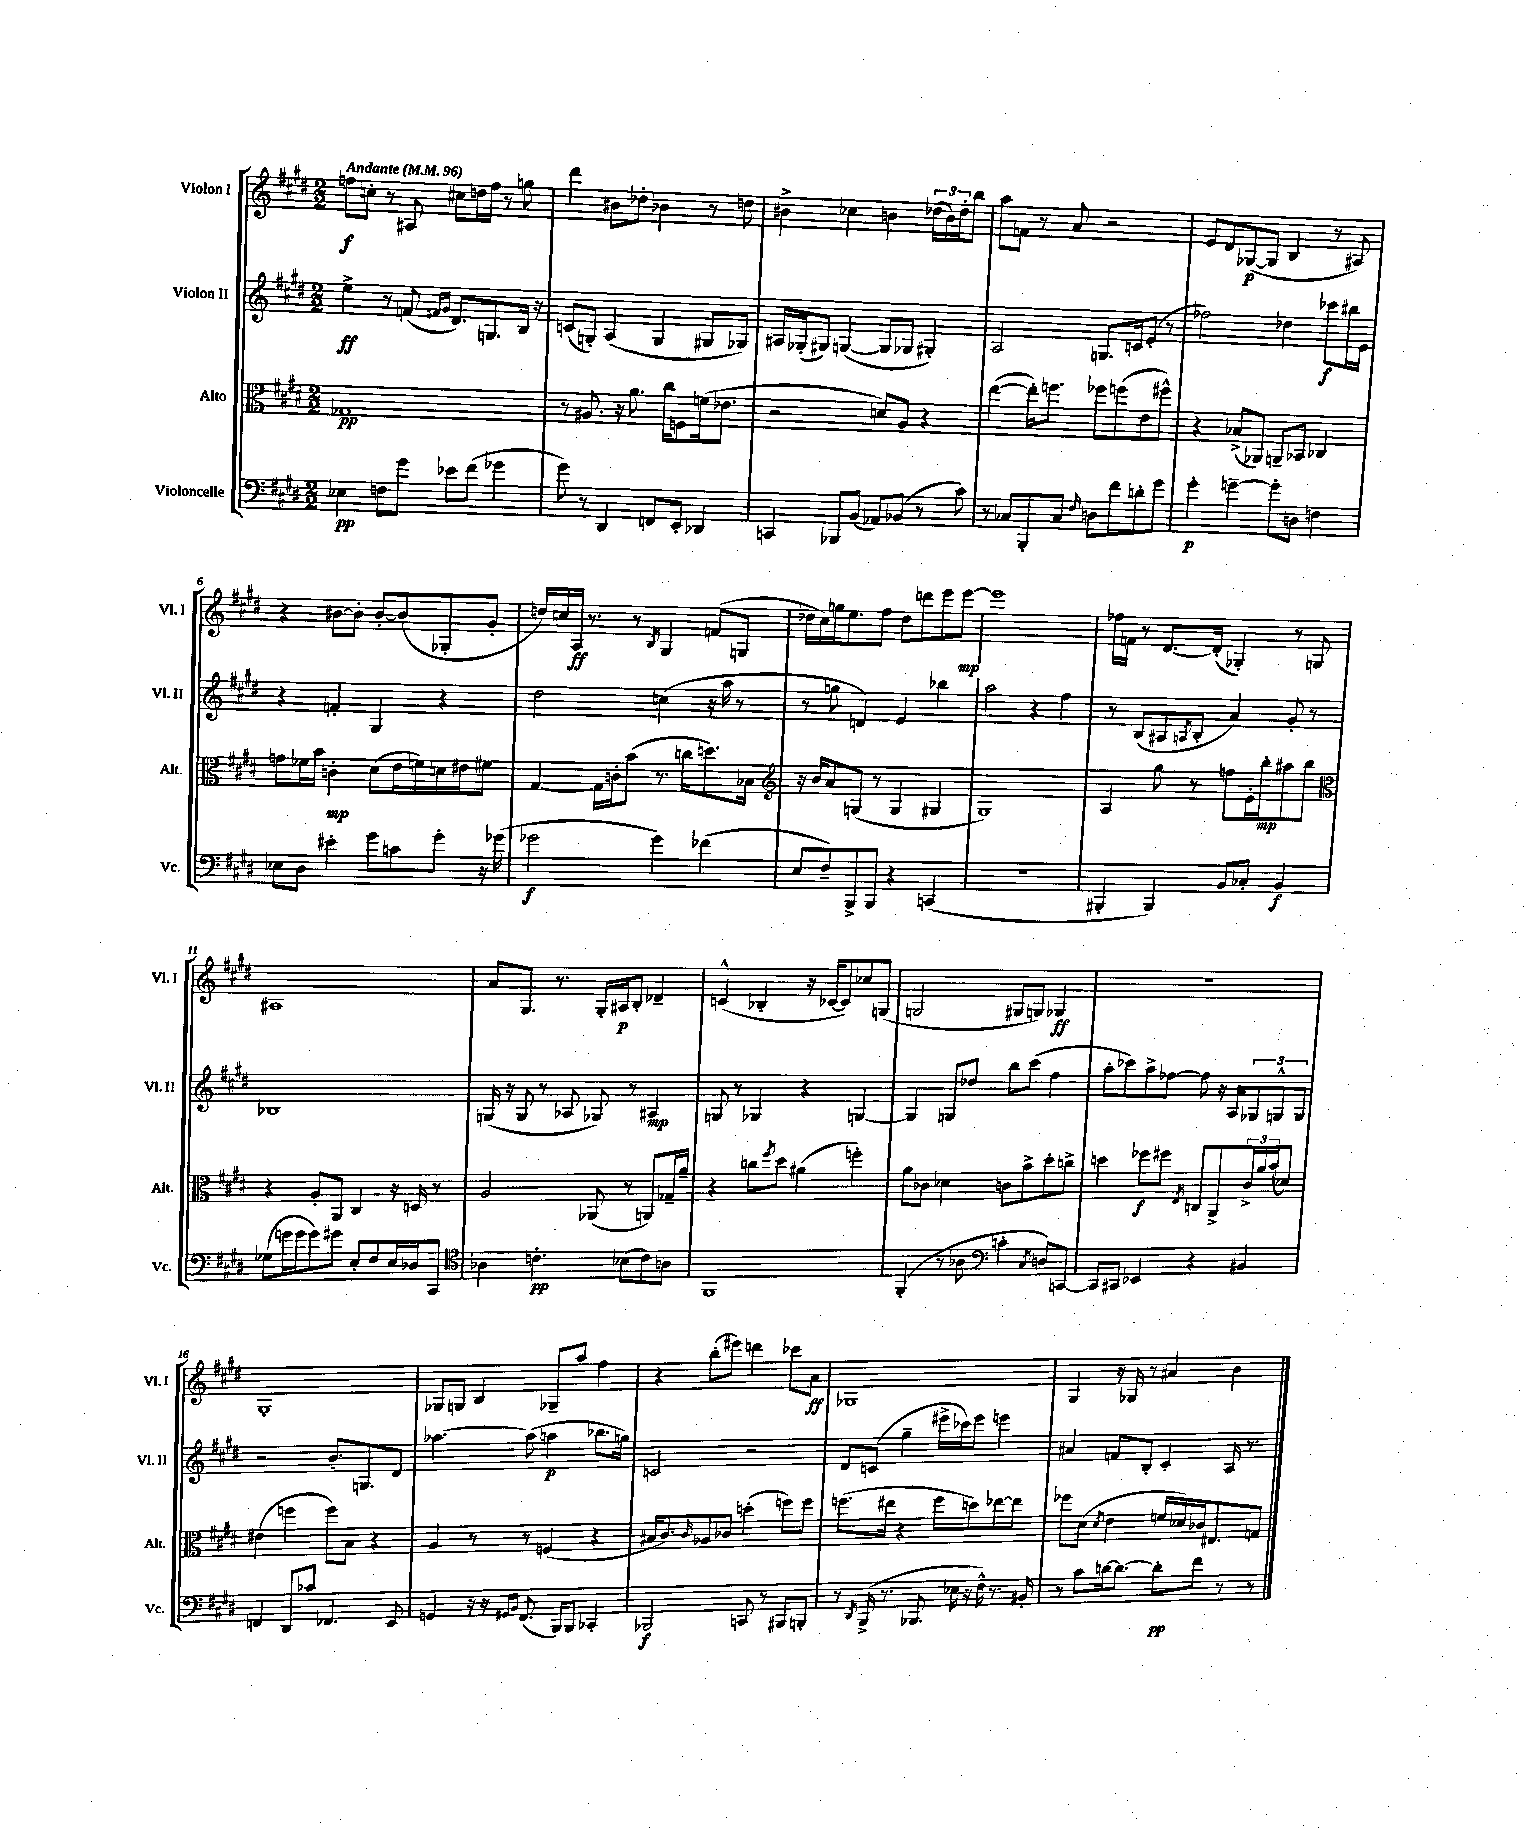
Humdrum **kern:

**kern	**kern	**kern	**kern
*staff4	*staff3	*staff2	*staff1
*clefF4	*clefC3	*clefG2	*clefG2
*k[f#c#g#d#]	*k[f#c#g#d#]	*k[f#c#g#d#]	*k[f#c#g#d#]
*M2/2	*M2/2	*M2/2	*M2/2
*MM96	*MM96	*MM96	*MM96
4E-	1G-	4ee^	8ff
.	.	.	8cc'
8F	.	8r	8r
8g#	.	(8f	8A#
.	.	16qqf#	.
.	.	16qqg#	.
8e-	.	8.d#)	8cc#
(8f#	.	.	16dd
.	.	8.G	16ff
4g-	.	.	8r
.	.	16B	8gg
.	.	16r	.
=	=	=	=
8g#)	8r	(8c	4ddd#
8r	8.A#	8G')	.
4DD#	.	(4A	8b#
.	16r	.	.
.	8.a	.	8dd-'
8FF	.	4G	4b-
.	16cc#	.	.
8EE'	8F	.	.
4DD-	(16f	8G#	8r
.	8.e-	.	.
.	.	8G-)	8dd
=	=	=	=
4CC	2r	16A#	4b#^
.	.	(16G-'	.
.	.	8G#)	.
8BBB-	.	([4G	4cc-
(8BB	.	.	.
8AA-)	8d)	8G]	4b
(8BB-	8A	8G-	.
8r	4r	4G#')	(24dd-
.	.	.	24b)
.	.	.	24dd-'
8c#)	.	.	8bb
=	=	=	=
8r	([4ee	2A	8aa
8C-	.	.	8f
8BBB'	16ee'])	.	8r
.	8.ff	.	.
8C-	.	.	8a
16qqF#	.	.	.
8D	8ff-	8.G	2r
8f#	(8ff	.	.
.	.	16c	.
8d'	8e	(8e'	.
8g#	8ff#^^)	8r	.
=	=	=	=
4g#'	4r	2ff-)	8e
.	.	.	8d#
[4g~	(8B-^	.	([8G-
.	8AA-)	.	8G-]
8g']	8AA~	4dd-	4B
8D	8BB-	.	.
4F	4C-	8ccc-	8r
.	.	16bb#	8A#)
.	.	16e	.
=	=	=	=
8E-	8g	4r	4r
8D#	16f-	.	.
.	16b	.	.
4e#'	4c'	4f'	[8b#
.	.	.	8b#']
8g#	(8d#	4G#	[8b#'
8c	16e	.	(8b#]
.	16f)	.	.
8g#'	16d	4r	8G-'
.	16e#	.	.
16r	8f#	.	8g#'
(16g-	.	.	.
=	=	=	=
2g-	[4G#	2dd#	16dd)
.	.	.	16cc
.	.	.	16A
.	.	.	8.r
.	16G#]	.	.
.	16c'	.	.
.	(8b	.	8r
.	.	.	8qB
4g-)	8.r	(4cc	4G#
.	16cc	.	.
(4f-	8.dd)	16r	(8f
.	.	16aa	.
.	.	8r	8G
.	16B-	.	.
=	=	=	=
*	*clefG2	*	*
8E	16r	8r	16dd-
.	16b	.	16cc#)
8F#~)	8a	8gg	16gg
.	.	.	8.ee
8BBB^	(8G	4d)	.
8BBB	8r	.	8ff#
4r	4G	4e	8dd-
.	.	.	8ddd
(4CC	4G#	4bb-	8eee
.	.	.	[8eee
=	=	=	=
1r	1G#)	2aa	1eee]
.	.	4r	.
.	.	4ff#	.
=	=	=	=
4BBB#'	4A	8r	16ff-
.	.	.	16f
.	.	(8B	8r
4BBB#)	8gg#	8A#	[8.d#
.	.	8qA	.
.	8r	8B'	.
.	.	.	(16d#']
8BB	8ff	4a)	4G-')
8C-'	16e'	.	.
.	16bb'	.	.
4BB	8aa#	8g#'	8r
.	8bb	8r	8G
=	=	=	=
*	*clefC3	*	*
(8G-	4r	1B-	1A#
16g	.	.	.
16g	.	.	.
8g)	8A'	.	.
8g#	8AA	.	.
8E'	4C#	.	.
8F#	.	.	.
16E	16r	.	.
16D-	16D	.	.
8CC#	8r	.	.
=	=	=	=
*clefC4	*	*	*
4A-	2A	(16G	8a
.	.	16r	.
.	.	8G	8.G#
4.c'	.	8r	.
.	.	.	8.r
.	.	8A-	.
.	(8AA-	8G-)	16G#'
.	.	.	16A#
(8B-	8r	8r	8B'
8c)	8AA)	4A#	4d-~
8A	16G-~	.	.
.	16a~	.	.
=	=	=	=
1FF#	4r	8G	(4c^^
.	.	8r	.
.	8cc	4G-	4B-'
.	8qff#	.	.
.	8dd#	.	.
.	(4a#	4r	16r
.	.	.	[16c-
.	.	.	8c-])
.	4ff')	[4G	8cc-
.	.	.	(8G
=	=	=	=
(4FF#'	8a	4G]	2G
.	8c-	.	.
8r	4d-	8G	.
8A-	.	8dd-	.
*clefF4	*	*	*
4c'	8c	8bb	8G#
.	8b^	(8ccc#	8G)
8qC#	.	.	.
8D)	8dd#'	4ff#	4G-
[8CC	8cc^	.	.
=	=	=	=
8CC]	4dd	8aa'	1r
8CC#	.	8ccc-)	.
4EE-	8ff-	8aa^	.
.	8ff#	[8ff-	.
.	8qE	.	.
4r	8C	8ff-]	.
.	8AA^	16r	.
.	.	16A	.
4BB#	24c#^	12G-	.
.	24a	.	.
.	(24b	12G^^	.
.	8d-)	.	.
.	.	12G	.
=	=	=	=
4FF	(4e#	2r	1G#'
8DD#	4ff	.	.
8c-	.	.	.
4.FF-	8ff)	8.b'	.
.	8B	.	.
.	.	8.G	.
.	4r	.	.
8EE	.	8d#	.
=	=	=	=
4GG	4A	[4.aa-	8G-
.	.	.	8G
16r	8r	.	4B
16r	.	.	.
16qqGG#	.	.	.
16qqBB	.	.	.
(8.FF#	8r	(8aa-]	.
.	(4F	4aa	8G-~
16BBB)	.	.	.
8BBB	.	.	8aa
4CC-'	4r	8.bb-	4ff#
.	.	16gg)	.
=	=	=	=
2BBB-	16B#	2c	4r
.	8.c#)	.	.
.	16qqc#	.	.
.	8A-	.	(8bb'
.	8c-	.	8eee#)
8CC	(4dd'	2r	4ddd
8r	.	.	.
8BBB#	8ff)	.	8ccc-
8BBB'	8ff	.	8a
=	=	=	=
8r	(8.ff	8d#	1G-
8qDD#	.	.	.
(16BBB^	.	(8c	.
8.r	16ee#	.	.
.	4r	4gg#~	.
8.BBB-	.	.	.
.	8ff	16eee#^	.
16E-	.	16ccc-)	.
16r	8dd)	8eee#	.
16F#^^)	.	.	.
8.r	[8ee-	4eee	.
.	8ee-]	.	.
16BB#'	.	.	.
=	=	=	=
8r	8ff-	4a#	4G#
8c#	(8d#	.	.
.	8qd#	.	.
[16d	4e	8f	16r
8.d_	.	.	16G-
.	.	8B'	8r
8d']	16f	4c#'	4a#
.	16d-)	.	.
8f#	16c-	.	.
.	8.E#	.	.
8r	.	16A	4b
.	.	8.r	.
8r	8G	.	.
==	==	==	==
*-	*-	*-	*-
